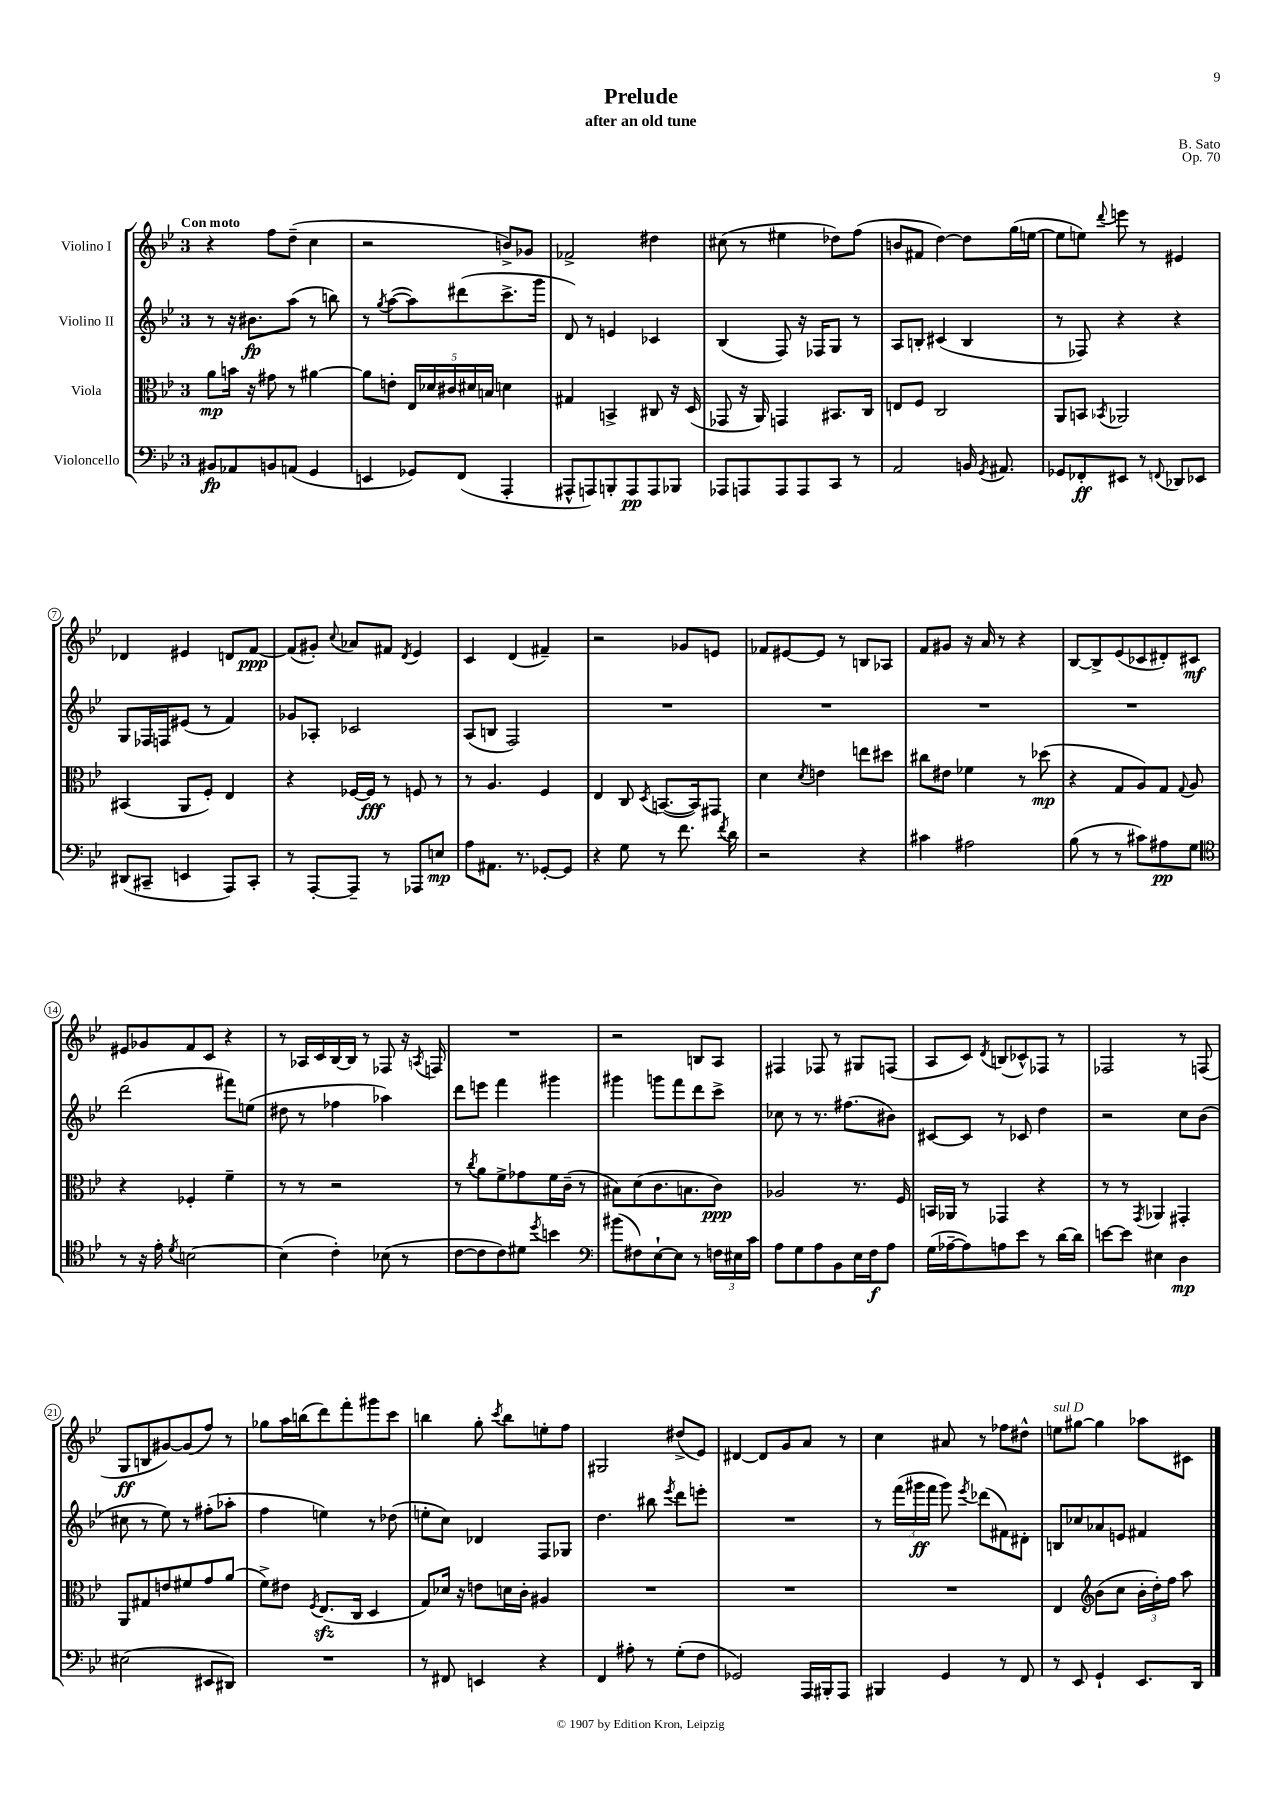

**kern	**dynam	**kern	**dynam	**kern	**dynam	**kern	**dynam
*part4	*part4	*part3	*part3	*part2	*part2	*part1	*part1
*staff4	*staff4	*staff3	*staff3	*staff2	*staff2	*staff1	*staff1
*I"Violoncello	*	*I"Viola	*	*I"Violino II	*	*I"Violino I	*
*clefF4	*	*clefC3	*	*clefG2	*	*clefG2	*
*k[b-e-]	*	*k[b-e-]	*	*k[b-e-]	*	*k[b-e-]	*
*M3/4	*	*M3/4	*	*M3/4	*	*M3/4	*
=1	=1	=1	=1	=1	=1	=1	=1
!	!	!	!	!	!	!LO:TX:a:B:t=Con moto	!
8BB#X/L	fp	8a\L	mp	8r	.	4r	.
8AA-X/	.	16bn\Jk	.	16r	.	.	.
.	.	16r	.	8.b#X\L	fp	.	.
8BBn/	.	8g#X\	.	.	.	8ff\L	.
(8AAn/J	.	8r	.	(8aa\J	.	(8dd~\J	.
4GG/	.	[4a#X\	.	8r	.	4cc\	.
.	.	.	.	8bbn\)	.	.	.
=2	=2	=2	=2	=2	=2	=2	=2
4EEn/	.	8a#\L]	.	8r	.	2r	.
.	.	.	.	8qgg/	.	.	.
.	.	8en'\J	.	([8aa\L	.	.	.
8GG-X/L)	.	20E-/LL	.	8aa\])	.	.	.
.	.	20d-X/	.	.	.	.	.
.	.	20c#X/	.	.	.	.	.
(8FF/J	.	.	.	(8ddd#X\	.	.	.
.	.	20d#X/	.	.	.	.	.
.	.	20Bn/JJ	.	.	.	.	.
4AAA'/	.	4dn\	.	8.ccc^\	.	8bn^/L)	.
.	.	.	.	.	.	8g-X/J	.
.	.	.	.	16ggg\Jk	.	.	.
=3	=3	=3	=3	=3	=3	=3	=3
8AAA#X^^/L	.	4G#X/	.	8d/)	.	2f-X^/	.
8AAAn/)	.	.	.	8r	.	.	.
8BBBn'/	.	4BBn^/	.	4en/	.	.	.
8AAA/	pp	.	.	.	.	.	.
8AAA/	.	8C#X/	.	4c-X/	.	4dd#X\	.
8BBB-X/J	.	16r	.	.	.	.	.
.	.	(16D/	.	.	.	.	.
=4	=4	=4	=4	=4	=4	=4	=4
8AAA-X/L	.	8GG-X/	.	(4B-/	.	(8cc#X\	.
8AAAn/	.	16r	.	.	.	8r	.
.	.	16AA/)	.	.	.	.	.
8AAA/	.	4GGn/	.	8F/)	.	4ee#X\	.
8AAA/	.	.	.	16r	.	.	.
.	.	.	.	16F-X/KL	.	.	.
8CC/J	.	8.BB#X/L	.	8G/J	.	8dd-X\L)	.
8r	.	.	.	8r	.	(8ff\J	.
.	.	16C/Jk	.	.	.	.	.
=5	=5	=5	=5	=5	=5	=5	=5
2AA/	.	8En/L	.	8A/L	.	8bn/L	.
.	.	8F/J	.	8Bn'/J	.	8f#X/J	.
.	.	2C/	.	(4c#X/	.	[4dd\)	.
16BBn/	.	.	.	4B/	.	8dd\L]	.
8qGG/	.	.	.	.	.	.	.
8.AA#X/	.	.	.	.	.	.	.
.	.	.	.	.	.	(16gg\L	.
.	.	.	.	.	.	[16een\JJ	.
=6	=6	=6	=6	=6	=6	=6	=6
8GG-X/L	.	8AA/L	.	8r	.	8ee\L]	.
8FF-X'/	ff	8BBn/J	.	8F-X/)	.	8een\J)	.
.	.	8qBB-X/	.	.	.	8qqddd/	.
8EE#X/J	.	2AA-X/	.	4r	.	8eeen\	.
8r	.	.	.	.	.	8r	.
8qqFFn/	.	.	.	.	.	.	.
8DD-X/L	.	.	.	4r	.	4e#X/	.
8EE-X/J	.	.	.	.	.	.	.
!!LO:LB:g=z
=7	=7	=7	=7	=7	=7	=7	=7
(8DD#X/L	.	(4BB#X/	.	8G/L	.	4d-X/	.
8CC#X~/J	.	.	.	16F-X/L	.	.	.
.	.	.	.	16Fn/J	.	.	.
4EEn/	.	8AA/L	.	(8e#X/J	.	4e#X/	.
.	.	8F'/J)	.	8r	.	.	.
8AAA/L)	.	4E-/	.	4f/)	.	8dn/L	.
8CC#'/J	.	.	.	.	.	[8f/J	ppp
=8	=8	=8	=8	=8	=8	=8	=8
8r	.	4r	.	8g-X/L	.	(8f/L]	.
[8AAA'/L	.	.	.	8A-X'/J	.	8g#X'/J)	.
.	.	.	.	.	.	8qqcc/	.
8AAA~/J]	.	[16F-X/LL	.	2c-X/	.	8a-X/L	.
.	.	16F-/JJ]	fff	.	.	.	.
8r	.	8r	.	.	.	8f#X/J	.
.	.	.	.	.	.	8qd/	.
8AAA-X/L	.	8Fn/	.	.	.	4e-/	.
8En/J	mp	8r	.	.	.	.	.
=9	=9	=9	=9	=9	=9	=9	=9
8A\L	.	8r	.	(8A/L	.	4c/	.
8.AA#X\J	.	4.A/	.	8Bn/J	.	.	.
.	.	.	.	2F/)	.	(4d/	.
8.r	.	.	.	.	.	.	.
[8GG-X'/L	.	4F/	.	.	.	4f#X~/)	.
8GG-/J]	.	.	.	.	.	.	.
=10	=10	=10	=10	=10	=10	=10	=10
4r	.	4E-/	.	2.r	.	2r	.
8G\	.	8C/	.	.	.	.	.
.	.	8qD/	.	.	.	.	.
8r	.	([8.BBn/L	.	.	.	.	.
8.f\	.	.	.	.	.	8g-X/L	.
.	.	16BB/k])	.	.	.	.	.
.	.	8GG#X/J	.	.	.	8en/J	.
8qf/	.	.	.	.	.	.	.
16d\	.	.	.	.	.	.	.
=11	=11	=11	=11	=11	=11	=11	=11
2r	.	4d\	.	2.r	.	8f-X/L	.
.	.	.	.	.	.	[8e#X/	.
.	.	8qd/	.	.	.	.	.
.	.	4en\	.	.	.	8e#/J]	.
.	.	.	.	.	.	8r	.
4r	.	8een\L	.	.	.	8Bn/L	.
.	.	8dd#X\J	.	.	.	8A-X/J	.
=12	=12	=12	=12	=12	=12	=12	=12
4c#X\	.	8cc#X\L	.	2.r	.	8f/L	.
.	.	8e#X\J	.	.	.	8g#X/J	.
2A#X\	.	4f-X\	.	.	.	16r	.
.	.	.	.	.	.	16a/	.
.	.	.	.	.	.	8r	.
.	.	8r	.	.	.	4r	.
.	.	(8dd-X\	mp	.	.	.	.
=13	=13	=13	=13	=13	=13	=13	=13
(8B-\	.	4r	.	2.r	.	[8B-/L	.
8r	.	.	.	.	.	8B-^/]	.
8r	.	8G/L	.	.	.	(8e-/	.
8c#X\L)	.	8A/)	.	.	.	8c-X/	.
8A#X\	pp	8G/J	.	.	.	8d#X'/)	.
.	.	8qqG/	.	.	.	.	.
8G\J	.	8A/	.	.	.	8c#X/J	mf
!!LO:LB:g=z
=14	=14	=14	=14	=14	=14	=14	=14
*clefC4	*	*	*	*	*	*	*
8r	.	4r	.	(2ddd\	.	8e#X/L	.
16r	.	.	.	.	.	8g-X/	.
16e-'\	.	.	.	.	.	.	.
8qd/	.	.	.	.	.	.	.
[2Bn\	.	4F-X'/	.	.	.	8f/	.
.	.	.	.	.	.	8c/J	.
.	.	4f~\	.	8fff#X\L)	.	4r	.
.	.	.	.	(8een\J	.	.	.
=15	=15	=15	=15	=15	=15	=15	=15
(4B\]	.	8r	.	8dd#X\	.	8r	.
.	.	8r	.	8r	.	16A-X/LL	.
.	.	.	.	.	.	16c/	.
4c'\)	.	2r	.	4ff-X\	.	[16B-/	.
.	.	.	.	.	.	16B-/JJ]	.
.	.	.	.	.	.	8r	.
(8B-X\	.	.	.	4aa-X\)	.	8F-X/	.
8r	.	.	.	.	.	16r	.
.	.	.	.	.	.	8qAn/	.
.	.	.	.	.	.	16Fn/	.
=16	=16	=16	=16	=16	=16	=16	=16
[8c\L	.	8r	.	8ddd\L	.	2.r	.
.	.	8qcc/	.	.	.	.	.
8c\]	.	8a\L	.	8eeen\J	.	.	.
8c\)	.	8f^\	.	4fff\	.	.	.
8d#X\J	.	8g-X\	.	.	.	.	.
8qdd/	.	.	.	.	.	.	.
4bn\	.	16f\L	.	4ggg#X\	.	.	.
.	.	(16c~\JJ	.	.	.	.	.
.	.	8r	.	.	.	.	.
=17	=17	=17	=17	=17	=17	=17	=17
*clefF4	*	*	*	*	*	*	*
(8b#X\L	.	8B#X\L)	.	4ggg#X\	.	2r	.
8F#X\)	.	(8d\	.	.	.	.	.
[8E-`\	.	8.c\	.	8gggn\L	.	.	.
8E-\J]	.	.	.	8fff\	.	.	.
.	.	8.Bn\	.	.	.	.	.
8r	.	.	.	8ddd\	.	8Bn/L	.
24Fn\LL	.	8c\J)	ppp	8ccc^\J	.	8A/J	.
24E#X\	.	.	.	.	.	.	.
24c\JJ	.	.	.	.	.	.	.
=18	=18	=18	=18	=18	=18	=18	=18
8A\L	.	2A-X/	.	8cc-X\	.	4F#X/	.
8G\	.	.	.	8r	.	.	.
8A\	.	.	.	8.r	.	8F-X/	.
8BB-\	.	.	.	.	.	8r	.
.	.	.	.	(8.ff#X\L	.	.	.
16E-\L	.	8.r	.	.	.	8G#X/L	.
16F\J	f	.	.	.	.	.	.
8A\J	.	.	.	8b#X\J)	.	(8Fn/J	.
.	.	16F/	.	.	.	.	.
=19	=19	=19	=19	=19	=19	=19	=19
(16G\LL	.	16BBn/LL	.	[8c#X/L	.	8A/L	.
[16A-X~\J	.	16AA-X/JJ	.	.	.	.	.
8A-\])	.	8r	.	8c#/J]	.	8c/J)	.
.	.	.	.	.	.	8qd/	.
8An\	.	4GG-X/	.	8r	.	(8Bn/L	.
8e-\J	.	.	.	8c-X/	.	8c-X^^/)	.
8r	.	4r	.	4dd\	.	8F-X/J	.
[16d\LL	.	.	.	.	.	8r	.
16d\JJ]	.	.	.	.	.	.	.
=20	=20	=20	=20	=20	=20	=20	=20
[8en\L	.	8r	.	2r	.	2F-X/	.
8e\J]	.	8r	.	.	.	.	.
.	.	8qGG/	.	.	.	.	.
4E#X\	.	4AA-X/	.	.	.	.	.
4D\	mp	4GG#X'/	.	8cc\L	.	8r	.
.	.	.	.	(8b-\J	.	(8Fn/	.
!!LO:LB:g=z
=21	=21	=21	=21	=21	=21	=21	=21
(2E#X\	.	8AA/L	.	8cc#X\	.	8G/L	ff
.	.	8G#X/	.	8r	.	8Bn/	.
.	.	8en/	.	8ee-\)	.	[8g#X/)	.
.	.	8f#X/	.	8r	.	(8g#/]	.
8EE#X/L	.	8g/	.	(8ff#X'\L	.	8ff/J)	.
8DD#X/J)	.	(8a/J	.	8aa-X'\J	.	8r	.
=22	=22	=22	=22	=22	=22	=22	=22
2.r	.	8f^\L)	.	4ff\	.	8gg-X\L	.
.	.	8e#X\J	.	.	.	16aa\L	.
.	.	.	.	.	.	(16bbn\J	.
.	.	8qF/	.	.	.	.	.
.	.	(8.E-zz/L	.	4een\)	.	8ddd\)	.
.	.	.	.	.	.	8fff'\	.
.	.	16C/Jk	.	.	.	.	.
.	.	4D/	.	8r	.	8ggg#X\	.
.	.	.	.	(8dd-X\	.	8ccc\J	.
=23	=23	=23	=23	=23	=23	=23	=23
8r	.	8G/L)	.	8een'\L	.	4bbn\	.
8FF#X/	.	16d-X/Jk	.	8cc\J)	.	.	.
.	.	16r	.	.	.	.	.
4EEn/	.	8en\L	.	4d-X/	.	8gg'\	.
.	.	.	.	.	.	8qccc/	.
.	.	16dn\L	.	.	.	8bb\L	.
.	.	16c'\JJ	.	.	.	.	.
4r	.	4A#X/	.	8F/L	.	8een'\	.
.	.	.	.	8G-X/J	.	8ff\J	.
=24	=24	=24	=24	=24	=24	=24	=24
4FF/	.	2.r	.	4.dd\	.	2G#X/	.
8A#X'\	.	.	.	.	.	.	.
8r	.	.	.	8bb#X\	.	.	.
.	.	.	.	8qeee-/	.	.	.
(8G'\L	.	.	.	8ddd\L	.	(8dd#X^/L	.
8F\J	.	.	.	8eeen'\J	.	8e-/J)	.
=25	=25	=25	=25	=25	=25	=25	=25
2GG-X/)	.	2.r	.	2.r	.	[4d#X/	.
.	.	.	.	.	.	8d#/L]	.
.	.	.	.	.	.	8g/	.
16AAA/LL	.	.	.	.	.	8a/J	.
16BBB#X'/J	.	.	.	.	.	.	.
8AAA/J	.	.	.	.	.	8r	.
=26	=26	=26	=26	=26	=26	=26	=26
4BBB#X/	.	2.r	.	8r	.	4cc\	.
.	.	.	.	(24fff\LL	.	.	.
.	.	.	.	24ggg#X\	ff	.	.
.	.	.	.	24fff\JJ	.	.	.
4GG/	.	.	.	8ggg#\)	.	8a#X/	.
.	.	.	.	8qeee-/	.	.	.
.	.	.	.	(8ddd-X\L	.	8r	.
8r	.	.	.	8f#X\)	.	8ff-X\L	.
8FF/	.	.	.	8d#X'\J	.	8dd#X^^\J	.
=27	=27	=27	=27	=27	=27	=27	=27
!	!	!	!	!	!	!LO:TX:a:i:t=sul D	!
8r	.	4E-/	.	8Bn/L	.	8een\L	.
8EE-/	.	.	.	8cc-X/	.	[8gg#X\J	.
*	*	*clefG2	*	*	*	*	*
4GG`/	.	(8b-\L	.	8a-X/	.	4gg#\]	.
.	.	8cc\J	.	8en/J	.	.	.
8.EE-/L	.	24b-'\LL	.	4f#X/	.	8aa-X\L	.
.	.	24dd'\)	.	.	.	.	.
.	.	24ff\JJ	.	.	.	.	.
.	.	8aa\	.	.	.	8c#X\J	.
16DD/Jk	.	.	.	.	.	.	.
==	==	==	==	==	==	==	==
*-	*-	*-	*-	*-	*-	*-	*-
